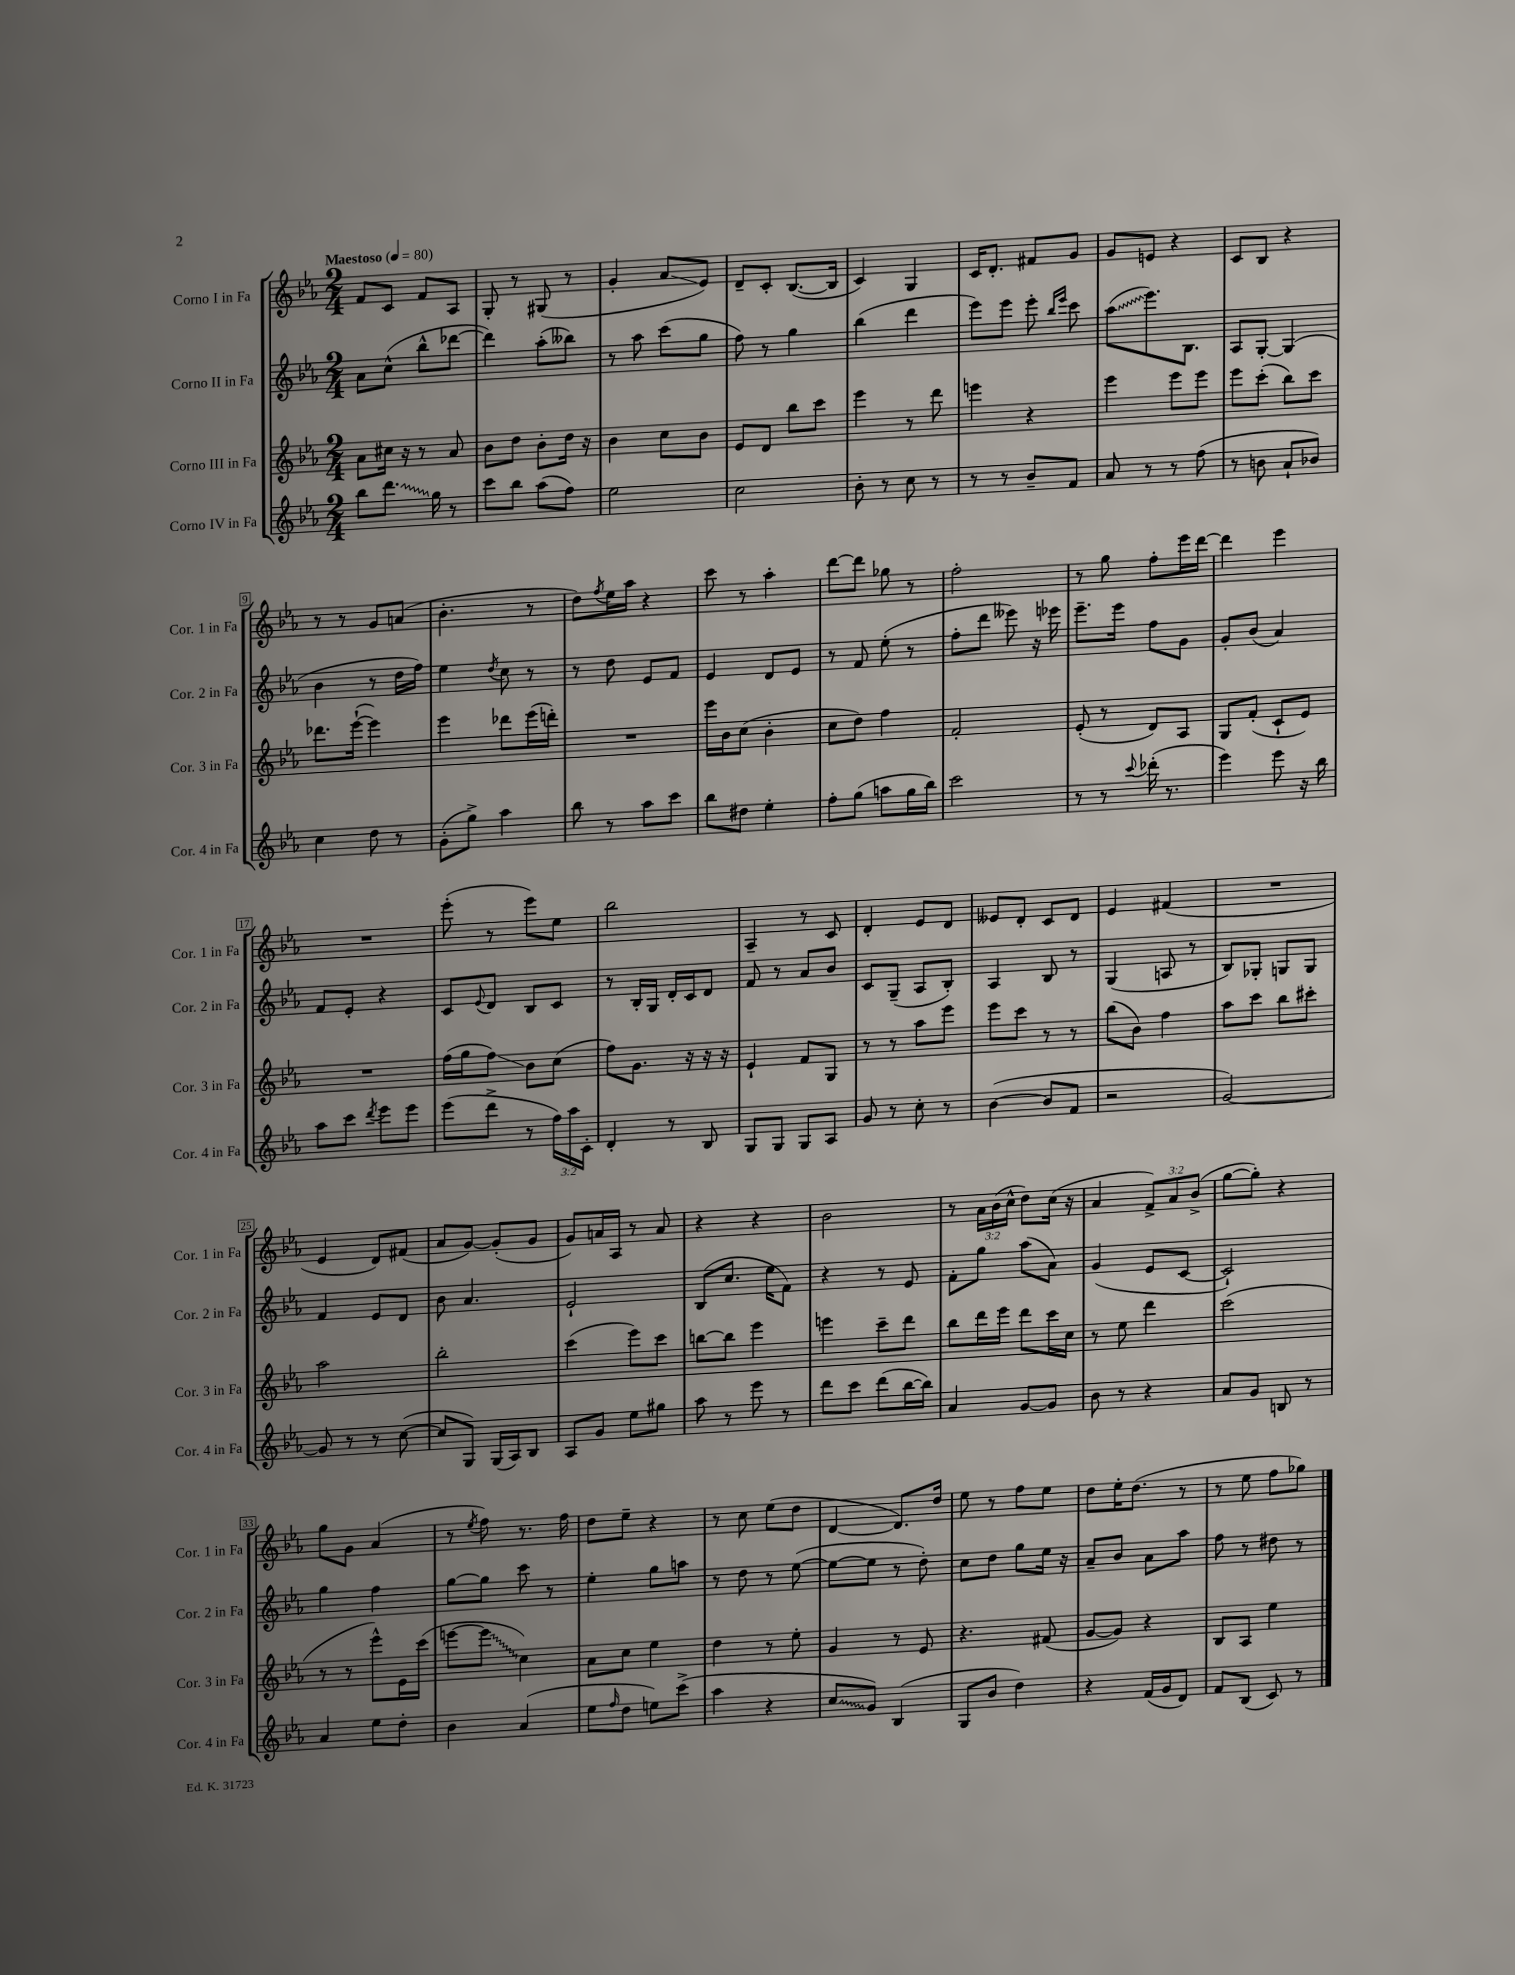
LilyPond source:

<<
\new StaffGroup <<
\new Staff = "s0" \with { instrumentName = "Corno I in Fa" shortInstrumentName = "Cor. 1 in Fa" } {
    \clef treble \key ees \major \numericTimeSignature \time 2/4 \override Staff.TupletNumber.text = #tuplet-number::calc-fraction-text \tempo "Maestoso" 4 = 80
    f'8 c'8 f'8 aes8 |
    g8-. r8 gis8( r8 |
    g'4-. aes'8\glissando ees'8) |
    d'8-- c'8-. bes8.~( bes16 |
    c'4) g4 |
    c'16 d'8.-. fis'8 g'8 |
    g'8 e'8 r4 |
    c'8 bes8 r4 |
    r8 r8 g'8 a'8( |
    bes'4.-. r8 |
    d''8) \acciaccatura { f''8 } ees''16 aes''16 r4 |
    c'''8 r8 aes''4-. |
    d'''8~ d'''8 ges''8 r8 |
    f''2-. |
    r8 g''8 f''8-. ees'''16 d'''16~ |
    d'''4 ees'''4 |
    R2 |
    ees'''8-.( r8 ees'''8) ees''8 |
    bes''2 |
    aes4-- r8 c'8 |
    d'4-. ees'8 d'8 |
    eeses'8 d'8-. c'8 d'8 |
    ees'4 fis'4( |
    R2 |
    ees'4 d'8) fis'8( |
    aes'8 g'8~) g'8-.( g'8 |
    g'8) a'16 aes16 r8 a'8 |
    r4 r4 |
    bes'2 |
    r8 \tuplet 3/2 { aes'16 bes'16( c''16-^ } d''8) c''16( r16 |
    aes'4 \tuplet 3/2 { f'8->) aes'8 bes'8->( } |
    g''8~ g''8-.) r4 |
    g''8 g'8 aes'4( |
    r8 \acciaccatura { ees''8 } f''8) r8. f''16 |
    d''8 ees''8-- r4 |
    r8 c''8 ees''8( d''8 |
    d'4~ d'8.) d''16 |
    ees''8 r8 f''8 ees''8 |
    d''8 ees''16-. d''8.( r8 |
    r8 ees''8 f''8 ges''8) \bar "|." |
}
\new Staff = "s1" \with { instrumentName = "Corno II in Fa" shortInstrumentName = "Cor. 2 in Fa" } {
    \clef treble \key ees \major \numericTimeSignature \time 2/4
    aes'8 c''8-^( bes''8-^ des'''8~ |
    des'''4) aes''8-.( beses''8) |
    r8 aes''8 c'''8( g''8 |
    f''8) r8 g''4 |
    bes''4( d'''4 |
    ees'''8) ees'''8 ees'''8-. \grace { bes''16 ees'''16 } c'''8 |
    \once \override Glissando.style = #'zigzag aes''8\glissando( ees'''8.) bes8. |
    aes8 g8~-. g4( |
    bes'4 r8 d''16 f''16) |
    ees''4 \acciaccatura { d''8 } c''8 r8 |
    r8 d''8 ees'8 f'8 |
    ees'4 d'8 ees'8 |
    r8 f'8 ees''8-.( r8 |
    f''8-. d'''8 eeses'''8) r16 ees'''16 |
    ees'''8.-- ees'''16 f''8 g'8 |
    g'8-. bes'8( aes'4) |
    f'8 ees'8-. r4 |
    c'8 \appoggiatura { ees'8 } d'8 bes8 c'8 |
    r8 bes16-. g16 d'16-. c'16 d'8 |
    f'8 r8 aes'8 bes'8 |
    c'8 g8--( aes8 bes8-.) |
    aes4 bes8 r8 |
    g4( a8 r8 |
    bes8) ges8-. g8 g8 |
    f'4 ees'8 d'8 |
    bes'8 aes'4. |
    ees'2-! |
    bes8( c''8. ees''16 f'8) |
    r4 r8 ees'8 |
    f'8-. g''8 aes''8( aes'8) |
    g'4( ees'8 c'8~ |
    c'2-!) |
    g''4 f''4 |
    g''8~ g''8 c'''8 r8 |
    ees''4-. g''8 a''8 |
    r8 d''8 r8 ees''8~( |
    ees''8~ ees''8 r8 d''8-.) |
    c''8 d''8 g''8 ees''16 r16 |
    aes'8-- bes'8 aes'8 aes''8 |
    f''8 r8 dis''8 r8 \bar "|." |
}
\new Staff = "s2" \with { instrumentName = "Corno III in Fa" shortInstrumentName = "Cor. 3 in Fa" } {
    \clef treble \key ees \major \numericTimeSignature \time 2/4
    aes'8 cis''16 r16 r8 aes'8 |
    bes'8 d''8 bes'8-. d''16 r16 |
    bes'4 c''8 bes'8 |
    ees'8 d'8 bes''8 c'''8 |
    ees'''4 r8 d'''8 |
    e'''4 r4 |
    ees'''4 ees'''8 ees'''8 |
    ees'''8 c'''8-.( bes''8) c'''8 |
    des'''8. ees'''16~-!( ees'''4) |
    ees'''4 des'''8 ees'''16( d'''16-.) |
    R2 |
    ees'''16 bes'16 c''8( bes'4-. |
    c''8 d''8) f''4 |
    f'2-. |
    ees'8-.( r8 d'8) aes8 |
    g8 f'8-.( c'8-! ees'8) |
    R2 |
    f''16( g''16 f''8\glissando) bes'8 c''8( |
    f''8) g'8. r16 r16 r16 |
    ees'4-! f'8 g8 |
    r8 r8 aes''8 ees'''8 |
    ees'''8 c'''8 r8 r8 |
    bes''8( bes'8) f''4 |
    aes''8 c'''8 bes''8 cis'''8-. |
    aes''2 |
    bes''2-. |
    c'''4( ees'''8) c'''8 |
    b''8~ b''8 ees'''4 |
    e'''4 c'''8-- d'''8 |
    bes''8 d'''16 ees'''16 d'''8 c'''16 c''16 |
    r8 ees''8 d'''4 |
    c'''2( |
    r8 r8 ees'''8-^) ees'16 c'''16( |
    e'''8~ \once \override Glissando.style = #'zigzag e'''8\glissando c''4) |
    aes'8 c''8 ees''4 |
    d''4 r8 ees''8-. |
    g'4 r8 ees'8 |
    r4. fis'8( |
    g'8~ g'8) r4 |
    bes8 aes8 ees''4 \bar "|." |
}
\new Staff = "s3" \with { instrumentName = "Corno IV in Fa" shortInstrumentName = "Cor. 4 in Fa" } {
    \clef treble \key ees \major \numericTimeSignature \time 2/4 \override Staff.TupletNumber.text = #tuplet-number::calc-fraction-text
    bes''8 \once \override Glissando.style = #'zigzag d'''8.\glissando g''16 r8 |
    c'''8 bes''8 aes''8( f''8) |
    ees''2 |
    c''2 |
    bes'8-. r8 c''8 r8 |
    r8 r8 bes'8-- f'8 |
    aes'8 r8 r8 f''8( |
    r8 b'8 aes'8-! bes'8) |
    c''4 d''8 r8 |
    g'8-.( g''8->) aes''4 |
    bes''8 r8 aes''8 c'''8 |
    bes''8 dis''8 ees''4-. |
    f''8-. g''8( a''8 g''16 bes''16) |
    c'''2 |
    r8 r8 \appoggiatura { c'''8 } des'''16-.( r8. |
    ees'''4) ees'''8 r16 bes''16 |
    aes''8 c'''8 \acciaccatura { d'''8 } ees'''8 ees'''8 |
    ees'''8( d'''8-> r8 \tuplet 3/2 { f''16) aes''16 c'16-. } |
    d'4-. r8 bes8 |
    g8 g8 g8 aes8 |
    g'8 r8 c''8-. r8 |
    bes'4~( bes'8 f'8 |
    r2 |
    g'2~) |
    g'8 r8 r8 c''8~( |
    c''8 g8) g16( aes16) bes8 |
    aes8 g'8 ees''8 gis''8 |
    aes''8 r8 ees'''8 r8 |
    d'''8 c'''8 d'''8( bes''16~ bes''16) |
    aes'4 g'8~ g'8 |
    bes'8 r8 r4 |
    aes'8 g'8 b8 r8 |
    aes'4 ees''8 d''8-. |
    bes'4 aes'4( |
    ees''8 \grace { f''16 } d''8 e''8) c'''8->( |
    aes''4 r4 |
    \once \override Glissando.style = #'zigzag c''8\glissando g'8) bes4( |
    g8 bes'8 d''4) |
    r4 f'16( g'16 d'8) |
    f'8 bes8( c'8) r8 \bar "|." |
}
>>
>>
\layout { \context { \Score \override BarNumber.stencil = #(make-stencil-boxer 0.1 0.3 ly:text-interface::print) } }
